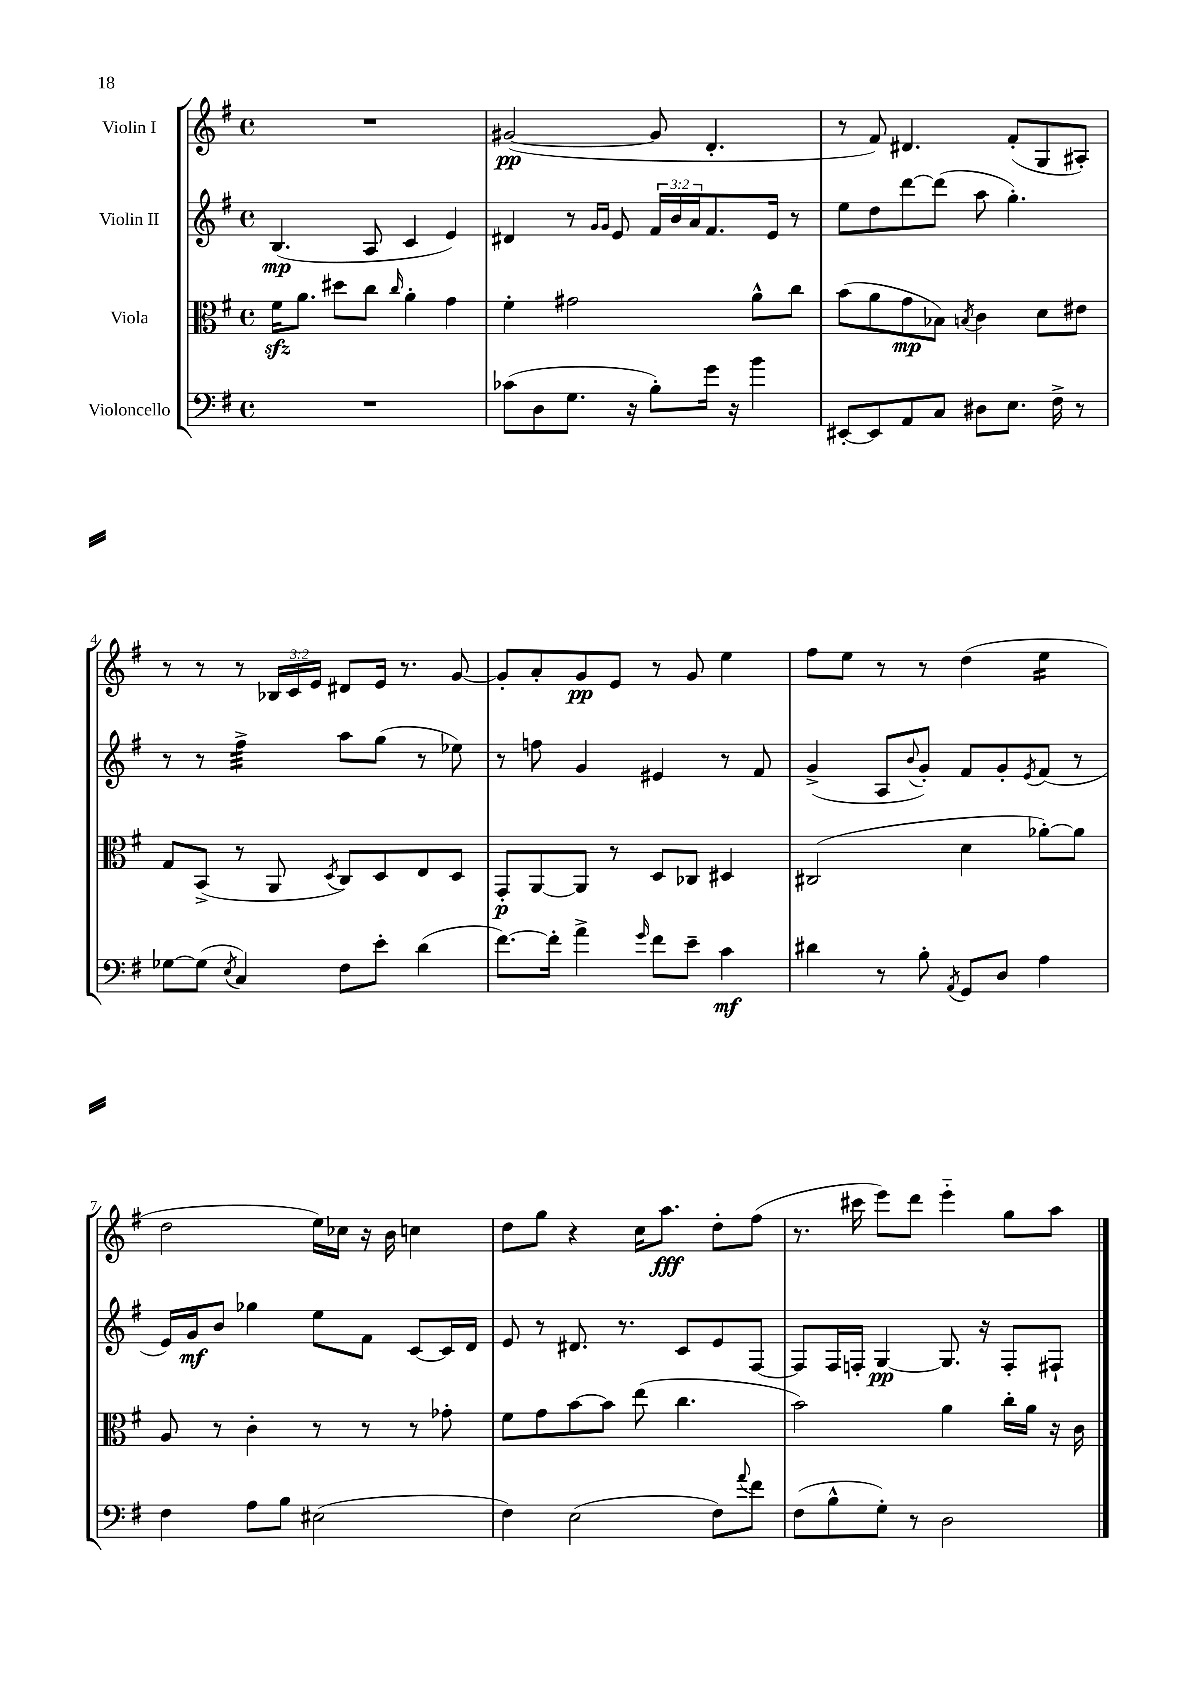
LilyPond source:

<<
\new StaffGroup <<
\new Staff = "s0" \with { instrumentName = "Violin I" } {
    \clef treble \key g \major \defaultTimeSignature \time 4/4 \override Staff.TupletNumber.text = #tuplet-number::calc-fraction-text
    R1 |
    gis'2~\pp( gis'8 d'4.-. |
    r8 fis'8) dis'4. fis'8-.( g8 ais8-.) |
    r8 r8 r8 \tuplet 3/2 { bes16 c'16 e'16 } dis'8 e'16 r8. g'8~ |
    g'8-. a'8-. g'8\pp e'8 r8 g'8 e''4 |
    fis''8 e''8 r8 r8 d''4( e''4:16 |
    d''2 e''16) ces''16 r16 b'16 c''4 |
    d''8 g''8 r4 c''16 a''8.\fff d''8-. fis''8( |
    r8. cis'''16 e'''8) d'''8 e'''4-_ g''8 a''8 \bar "|." |
}
\new Staff = "s1" \with { instrumentName = "Violin II" } {
    \clef treble \key g \major \defaultTimeSignature \time 4/4 \override Staff.TupletNumber.text = #tuplet-number::calc-fraction-text
    b4.\mp( a8 c'4 e'4) |
    dis'4 r8 \grace { g'16 g'16 } e'8 \tuplet 3/2 { fis'16 b'16 a'16 } fis'8. e'16 r8 |
    e''8 d''8 d'''8~ d'''8( a''8 g''4.-.) |
    r8 r8 fis''4:32-> a''8 g''8( r8 ees''8) |
    r8 f''8 g'4 eis'4 r8 fis'8 |
    g'4->( a8 \appoggiatura { b'8 } g'8-.) fis'8 g'8-. \acciaccatura { e'8 } fis'8( r8 |
    e'16) g'16\mf b'8 ges''4 e''8 fis'8 c'8~ c'16 d'16 |
    e'8 r8 dis'8. r8. c'8 e'8 fis8~ |
    fis8 fis16 f16-. g4~\pp g8. r16 f8-. fis8-! \bar "|." |
}
\new Staff = "s2" \with { instrumentName = "Viola" } {
    \clef alto \key g \major \defaultTimeSignature \time 4/4
    fis'16\sfz a'8. dis''8 c''8 \grace { c''16 } a'4-. g'4 |
    fis'4-. gis'2 a'8-^ c''8 |
    b'8( a'8 g'8\mp bes8) \acciaccatura { b8 } c'4 d'8 eis'8 |
    g8 b,8->( r8 a,8 \acciaccatura { d8 } c8) d8 e8 d8 |
    g,8-.\p a,8~ a,8 r8 d8 ces8 dis4 |
    cis2( d'4 aes'8~-.) aes'8 |
    a8 r8 c'4-. r8 r8 r8 ges'8-. |
    fis'8 g'8 b'8~ b'8 e''8( c''4. |
    b'2) a'4 c''16-. a'16 r16 c'16 \bar "|." |
}
\new Staff = "s3" \with { instrumentName = "Violoncello" } {
    \clef bass \key g \major \defaultTimeSignature \time 4/4
    R1 |
    ces'8( d8 g8. r16 b8-.) g'16 r16 b'4 |
    eis,8~-. eis,8 a,8 c8 dis8 e8. fis16-> r8 |
    ges8~ ges8( \acciaccatura { e8 } c4) fis8 e'8-. d'4( |
    fis'8.~) fis'16-. a'4-> \grace { g'16 } fis'8 e'8-- c'4\mf |
    dis'4 r8 b8-. \acciaccatura { a,8 } g,8 d8 a4 |
    fis4 a8 b8 eis2( |
    fis4) e2( fis8) \appoggiatura { a'8 } fis'8 |
    fis8( b8-^ g8-.) r8 d2 \bar "|." |
}
>>
>>
